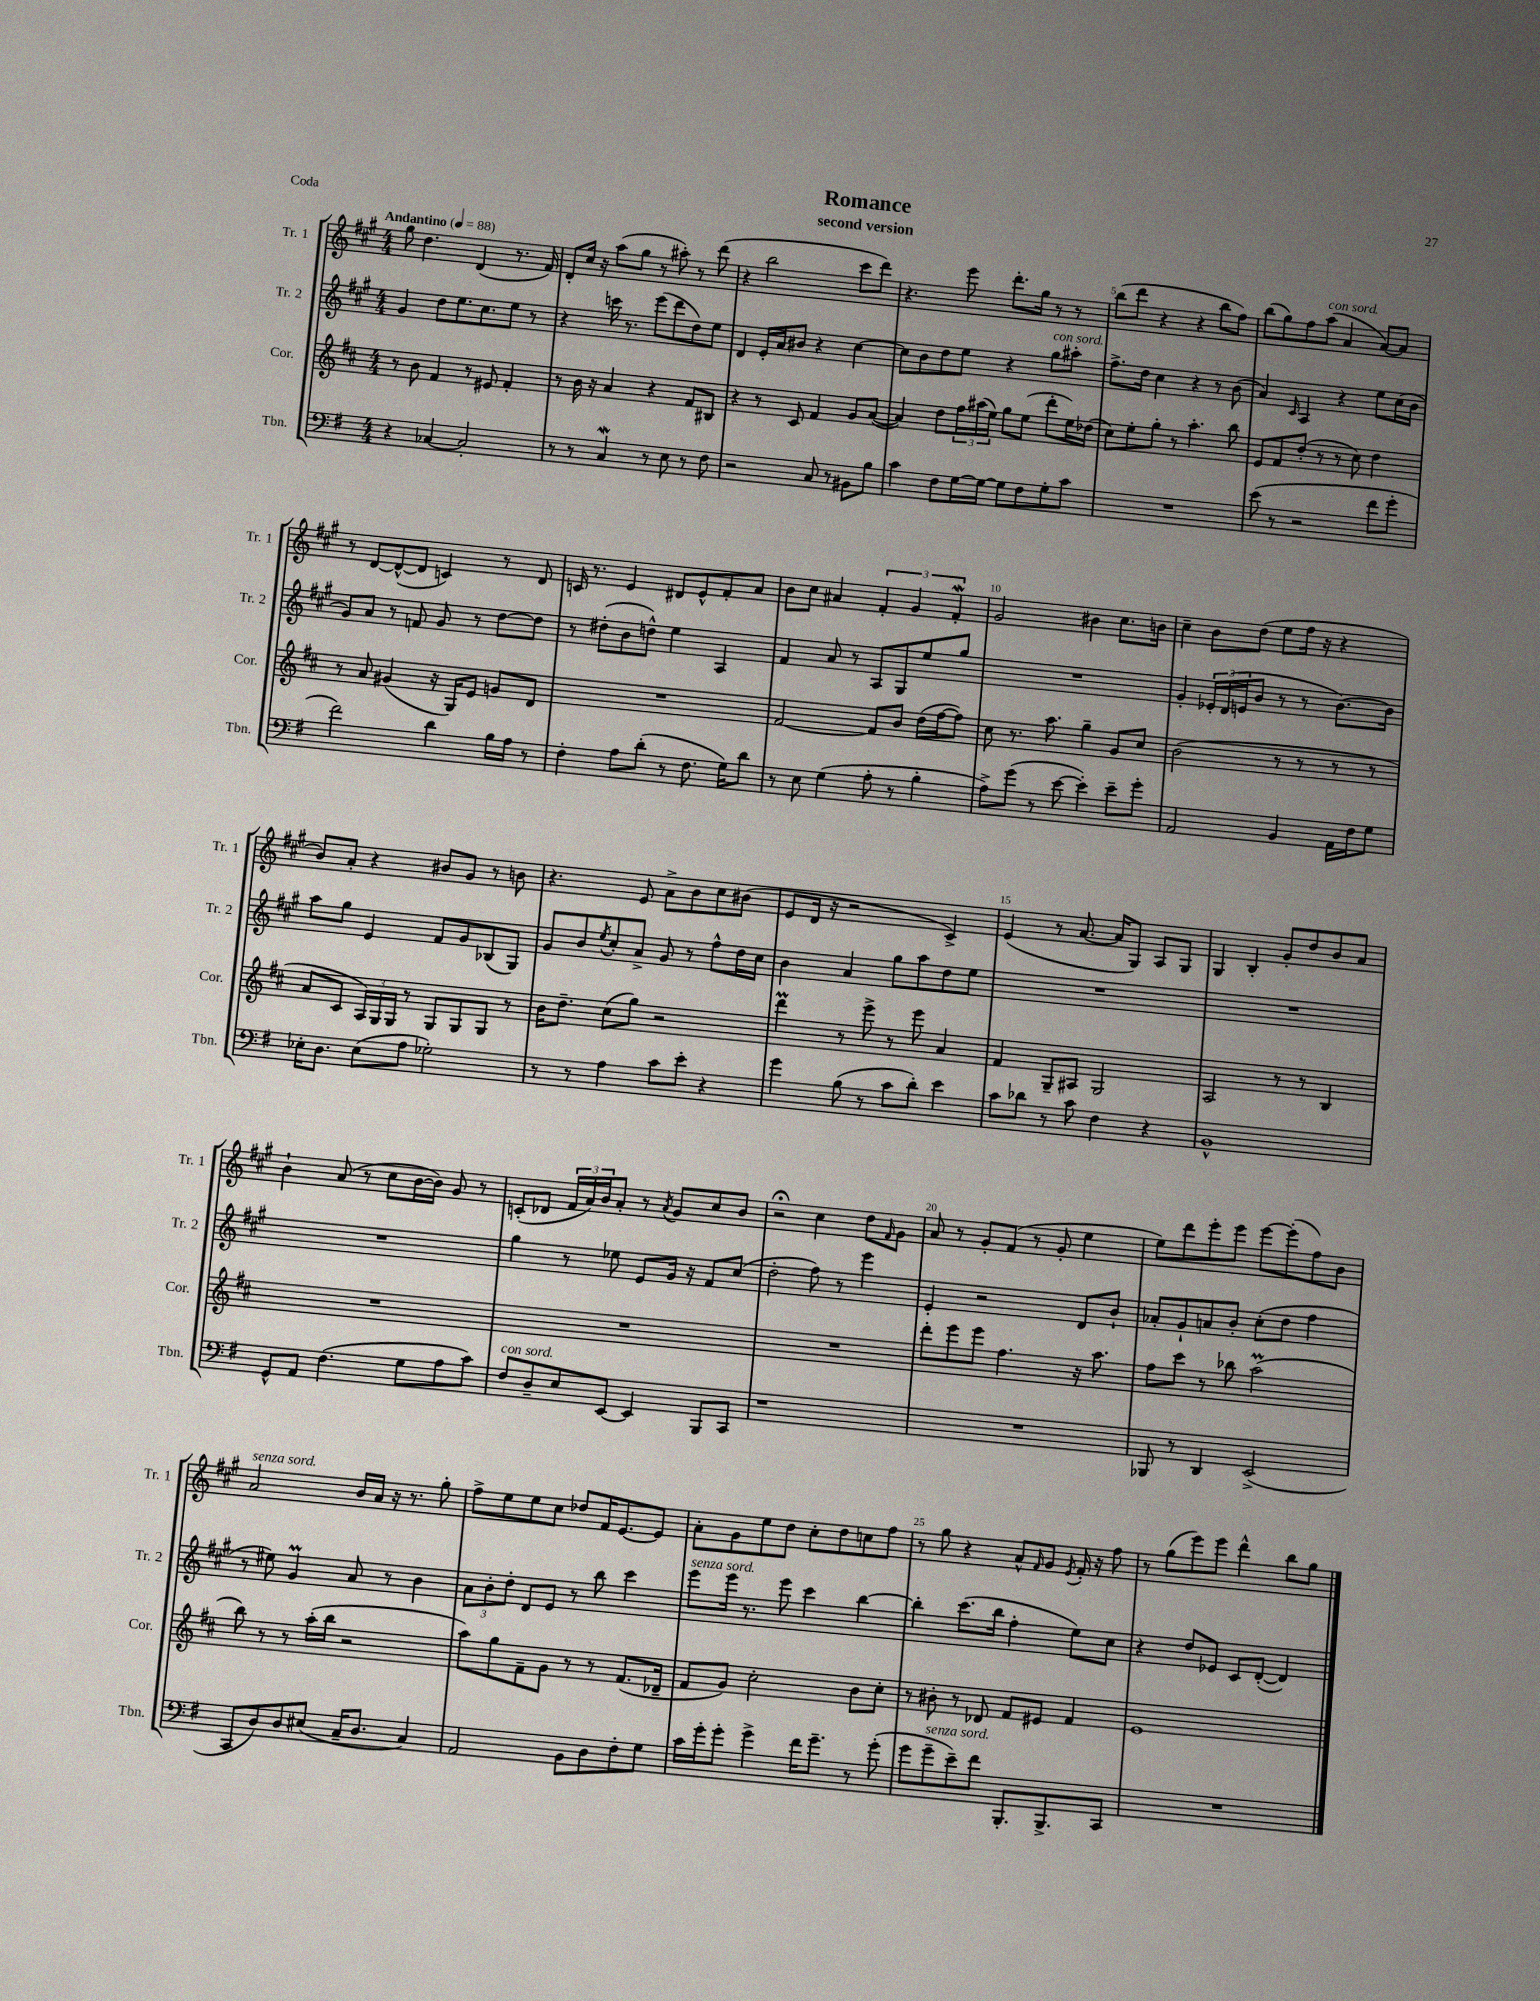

**kern	**kern	**kern	**kern
*part4	*part3	*part2	*part1
*staff4	*staff3	*staff2	*staff1
*I"Tbn.	*I"Cor.	*I"Tr. 2	*I"Tr. 1
*I'Tbn.	*I'Cor.	*I'Tr. 2	*I'Tr. 1
*clefF4	*clefG2	*clefG2	*clefG2
*k[f#]	*k[f#c#]	*k[f#c#g#]	*k[f#c#g#]
*M4/4	*M4/4	*M4/4	*M4/4
*MM88	*MM88	*MM88	*MM88
=1	=1	=1	=1
!	!	!	!LO:TX:a:B:t=Andantino
4r	8r	4g#/	8gg#\
.	8b\	.	4.dd\
[4C-X/	4f#/	8dd\L	.
.	.	8.ee\	.
2C-'/]	8r	.	(4d/
.	.	8.cc#\	.
.	8e#X/	.	.
.	4f#'/	8ee\J	8.r
.	.	8r	.
.	.	.	16f#/)
=2	=2	=2	=2
8r	8r	4r	8d'/L
8r	16b\	.	16cc#/Jk
.	16r	.	16r
4Cw/	4a/	16cccn\	(8aa\L
.	.	8.r	.
.	.	.	8gg#\J
8r	4r	(8eee\L	8r
8E\	.	8ddd\	8aa#X'\)
8r	8f#/L	8dd\)	8r
8F#\	8B#X/J	8ee\J	(8ddd\
=3	=3	=3	=3
2r	4r	4d/	4r
.	8r	16e'/LL	2bb\
.	.	16a/J	.
.	8c#/	8b#X/J	.
8C/	4f#/	4r	.
8r	.	.	.
8BB#X\L	8g/L	[4cc#\	8ccc#\L
8B\J	([8a/J	.	8ddd\J)
=4	=4	=4	=4
4c\	4a/])	8cc#\L]	4.r
.	.	8b\	.
8F#\L	8dd\L	8dd\	.
[16G\L	24ff#\L	8ee\J	8eee\
.	(24aa#X\	.	.
16G\JJ_	.	.	.
.	24ee\JJ)	.	.
8G\L]	8gg\L	4r	8.ddd'\L
8F#\	(8ee\J	.	.
.	.	.	16gg#\Jk
!	!	!LO:TX:a:i:t=con sord.	!
8G'\	8ddd'\L	8gg#\L	8r
8c\J	16ee\L)	8aa#X'\J	8r
.	(16dd-X\JJ	.	.
=5	=5	=5	=5
1r	8cc#\L)	8.ff#^\L	(8bb\L
.	8ee'\	.	8ddd\J
.	.	16dd\Jk	.
.	8gg'\J	4cc#\	4r
.	8r	.	.
.	4.aa'\	4r	4r
.	.	8r	8bb\L
.	8bb\	(8b\	8ff#\J)
=6	=6	=6	=6
(8e\	8e/L	4a/)	(8bb\L
8r	8f#/	.	8gg#\)
.	.	16qqc#/	.
2r	(8dd'/J	4A/	8ff#\
!	!	!	!LO:TX:a:i:t=con sord.
.	8r	.	(8aa\J
.	8r	4r	4a/
.	8cc#\)	.	.
8f#\L	4dd\	8ee\L	[8a/L)
8g'\J	.	(16cc#\L	8a/J]
.	.	16b\JJ	.
!!LO:LB:g=z
=7	=7	=7	=7
2f#\)	8r	8g#/L)	8r
.	8a/	8a/J	[8d/L
.	(4g#X/	8r	(8d^^/_
.	.	8fn/	8d/J]
4d\	16r	8g#/	4cn/)
.	16G/KL)	.	.
.	8e/J	8r	.
16B\LL	8gn/L	[8dd\L	8r
16A\JJ	.	.	.
8r	8d/J	8dd\J]	8d/
=8	=8	=8	=8
4F#'\	1r	8r	16cn/
.	.	.	8.r
.	.	(8dd#X'\L	.
8A\L	.	8b\	4e/
(8d'\J	.	8ddn^^\J)	.
8r	.	4ee\	8d#X/L
8.F#\	.	.	8e^^/
.	.	4A/	8f#'/
16G\KL)	.	.	.
8d\J	.	.	8a/J
=9	=9	=9	=9
8r	[2f#/	4f#/	8b\L
8E\	.	.	8cc#\J
(4G\	.	8a/	4a#X/
.	.	8r	.
8A'\	8f#/L]	8A/L	6f#'/
8r	8b/J	8G#/	.
.	.	.	6g#/
4B'\	(16dd\LL	8ee/	.
.	[16ff#\J	.	.
.	.	.	6f#W'/
.	8ff#\J])	8gg#/J	.
=10	=10	=10	=10
8A^\L)	8cc#\	1r	2g#/
(8g\J	8.r	.	.
8r	.	.	.
.	8.aa\	.	.
[8e\	.	.	.
4e'\])	4gg~\	.	4b#X\
8e~\L	8g/L	.	8.cc#\L
8g'\J	8cc#/J	.	.
.	.	.	16bn\Jk
=11	=11	=11	=11
2AA/	(2b\	4g#'/	4cc#~\
.	.	24e-X'/LL	8b\L
.	.	(24d/	.
.	.	24en/J	.
.	.	8b/J	(8dd\J
4BB/	8r	8r	8ee\L
.	8r	8r	16ff#\Jk
.	.	.	16r
16AA\LL	8r	[8.b\L)	4r
16F#\J	.	.	.
8G\J	8r	.	.
.	.	16b\Jk]	.
!!LO:LB:g=z
=12	=12	=12	=12
16E-X'\KL	8a/L	8aa\L	8b/L)
8.D\J	.	.	.
.	8c#/J	8gg#\J	8a'/J
(8E-\L	24A/LL)	4e/	4r
.	24G/	.	.
.	24G/JJ	.	.
8A\J	8r	.	.
2G-X'\)	8G/L	8f#/L	8b#X/L
.	8G/	8g#/	8g#/J
.	8G/J	(8B-X/	8r
.	8r	8G#/J)	8bn\
=13	=13	=13	=13
8r	16b\KL	8g#/L	4.r
.	8.dd~\J	.	.
8r	.	8b/	.
.	.	8qee/	.
4A\	(8cc#\L	8cc#'/	.
.	8gg\J)	8a^/J	8e/
8c\L	2r	8g#/	8a^\L
8e'\J	.	8r	8b\
4r	.	8ff#^^\L	8cc#\
.	.	16dd\L	(8b#X\J
.	.	16cc#\JJ	.
=14	=14	=14	=14
4g\	4dddM\	4b\	8e/L
.	.	.	16d/Jk
.	.	.	16r
(8B\	8r	4a/	2r
8r	8eee^\	.	.
8c\L	8r	8gg#\L	.
8d'\J)	8eee\	8aa\	.
4e\	4a/	8dd\	4c#^/)
.	.	8ee\J	.
=15	=15	=15	=15
8c\L	4f#/	1r	(4e/
8d-X\J	.	.	.
8r	8G~/L	.	8r
8c\	8A#X/J	.	[8.a/
4F#\	2G/	.	.
.	.	.	16a/KL]
.	.	.	8G#/J)
4r	.	.	8A/L
.	.	.	8G#/J
=16	=16	=16	=16
1BB^^	2A/	1r	4G#/
.	.	.	4B'/
.	8r	.	8g#'/L
.	8r	.	8dd/
.	4B/	.	8b/
.	.	.	8a/J
!!LO:LB:g=z
=17	=17	=17	=17
8GG^^/L	1r	1r	4b`\
8AA/J	.	.	.
(4.F#\	.	.	(8a/
.	.	.	8r
.	.	.	8cc#\L
8G\L	.	.	[16b\L
.	.	.	16b\JJ])
8A\	.	.	8g#/
8c\J)	.	.	8r
=18	=18	=18	=18
!LO:TX:a:i:t=con sord.	!	!	!
8F#/L	1r	4gg#\	(8cn'/L
8D~/	.	.	8d-X/J
8E/	.	8r	24f#/LL
.	.	.	24a/)
.	.	.	24b/J
[8EE/J	.	8ee-X\	8a'/J
4EE/]	.	8e/L	8r
.	.	.	8qa/
.	.	16g#/Jk	8g#/L
.	.	16r	.
8BBB/L	.	8f#/L	8cc#/
8CC/J	.	(8cc#/J	8b/J
=19	=19	=19	=19
1r	1r	2dd'\	2r;<
.	.	8ff#\)	4cc#\
.	.	8r	.
.	.	4eee\	8dd\L
.	.	.	16qqf#/
.	.	.	8g#\J
=20	=20	=20	=20
1r	8ddd'\L	4e'/	8a/
.	8eee\	.	8r
.	8eee\J	2r	8g#'/L
.	4.ff#\	.	(8f#/J
.	.	.	8r
.	.	.	8g#'/
.	16r	8d/L	4ee\
.	8.aa\	.	.
.	.	8b`/J	.
=21	=21	=21	=21
8BBB-X/	8ff#\L	8a-X'/L	8ee\L)
8r	8ccc#\J	8g#`/	8ddd\
4DD/	8r	8an/	8eee'\
.	8bb-X\	8b'/J	8eee\J
(2EE^/	(2aaM\	(8cc#'\L	[8eee\L
.	.	8dd\J	(8eee'\]
.	.	4ff#\	8ff#\)
.	.	.	8b\J
!!LO:LB:g=z
=22	=22	=22	=22
!	!	!	!LO:TX:a:i:t=senza sord.
8CC/L	8bb\)	8r	2a/
8D/)	8r	8ee#X\)	.
8D/	8r	4g#m/	.
(8E#X/J	(16aa'\LL	.	.
.	16bb\JJ	.	.
16C~/KL	2r	8a/	16b/LL
8.D/J	.	.	16a/JJ
.	.	8r	16r
.	.	.	8.r
4C/)	.	4b\	.
.	.	.	8gg#'\
=23	=23	=23	=23
2AA/	8aa\L)	12a\L	8ff#^\L
.	.	12b'\	.
.	8gg\	.	8ee\
.	.	12dd'\J	.
.	8f#~\	8d/L	8ee\
.	8g\J	8e/J	8cc#\J
8BB\L	8r	8r	8dd-X/L
8D\	8r	8bb\	16f#/K
.	.	.	[8.e/
8F#'\	(8.f#/L	4ccc#\	.
8G\J	.	.	8e/J]
.	16d-X~/Jk	.	.
=24	=24	=24	=24
!	!	!LO:TX:a:i:t=senza sord.	!
16c\LL	8f#/L	8eee\L	8a'\L
16g'\J	.	.	.
8g'\J	8g/J)	16eee\Jk	8g#\
.	.	8.r	.
4g^\	2cc#'\	.	8ee\
.	.	8eee\	8dd\J
16f#\KL	.	4ccc#\	8cc#'\L
8.g~\J	.	.	.
.	.	.	8dd\
8r	8b\L	[4bb\	8ccn\
(8g'\	8cc#'\J	.	8ff#\J
=25	=25	=25	=25
8g\L	8r	4bb'\]	8r
!LO:TX:a:i:t=senza sord.	!	!	!
8g~\	8b#X'\	.	8gg#\
8e~\)	8r	(8.ccc#\L	4r
8f#\J	8d-X/	.	.
.	.	16bb\Jk	.
8.BBB'/L	8f#/L	4ff#'\	8a^^/L
.	.	.	16qqf#/
.	8e#X/J	.	8g#/J
8.BBB^/	.	.	.
.	.	.	8qe/
.	4f#/	8ee\L)	16f#'/
.	.	.	16r
8CC/J	.	8cc#\J	8ff#\
=26	=26	=26	=26
1r	1e	4r	8r
.	.	.	(8gg#\L
.	.	8dd/L	8eee\)
.	.	8e-X/J	8eee\J
.	.	8c#/L	4ddd^^\
.	.	([8d'/J	.
.	.	4d/])	8bb\L
.	.	.	8gg#\J
==	==	==	==
*-	*-	*-	*-
